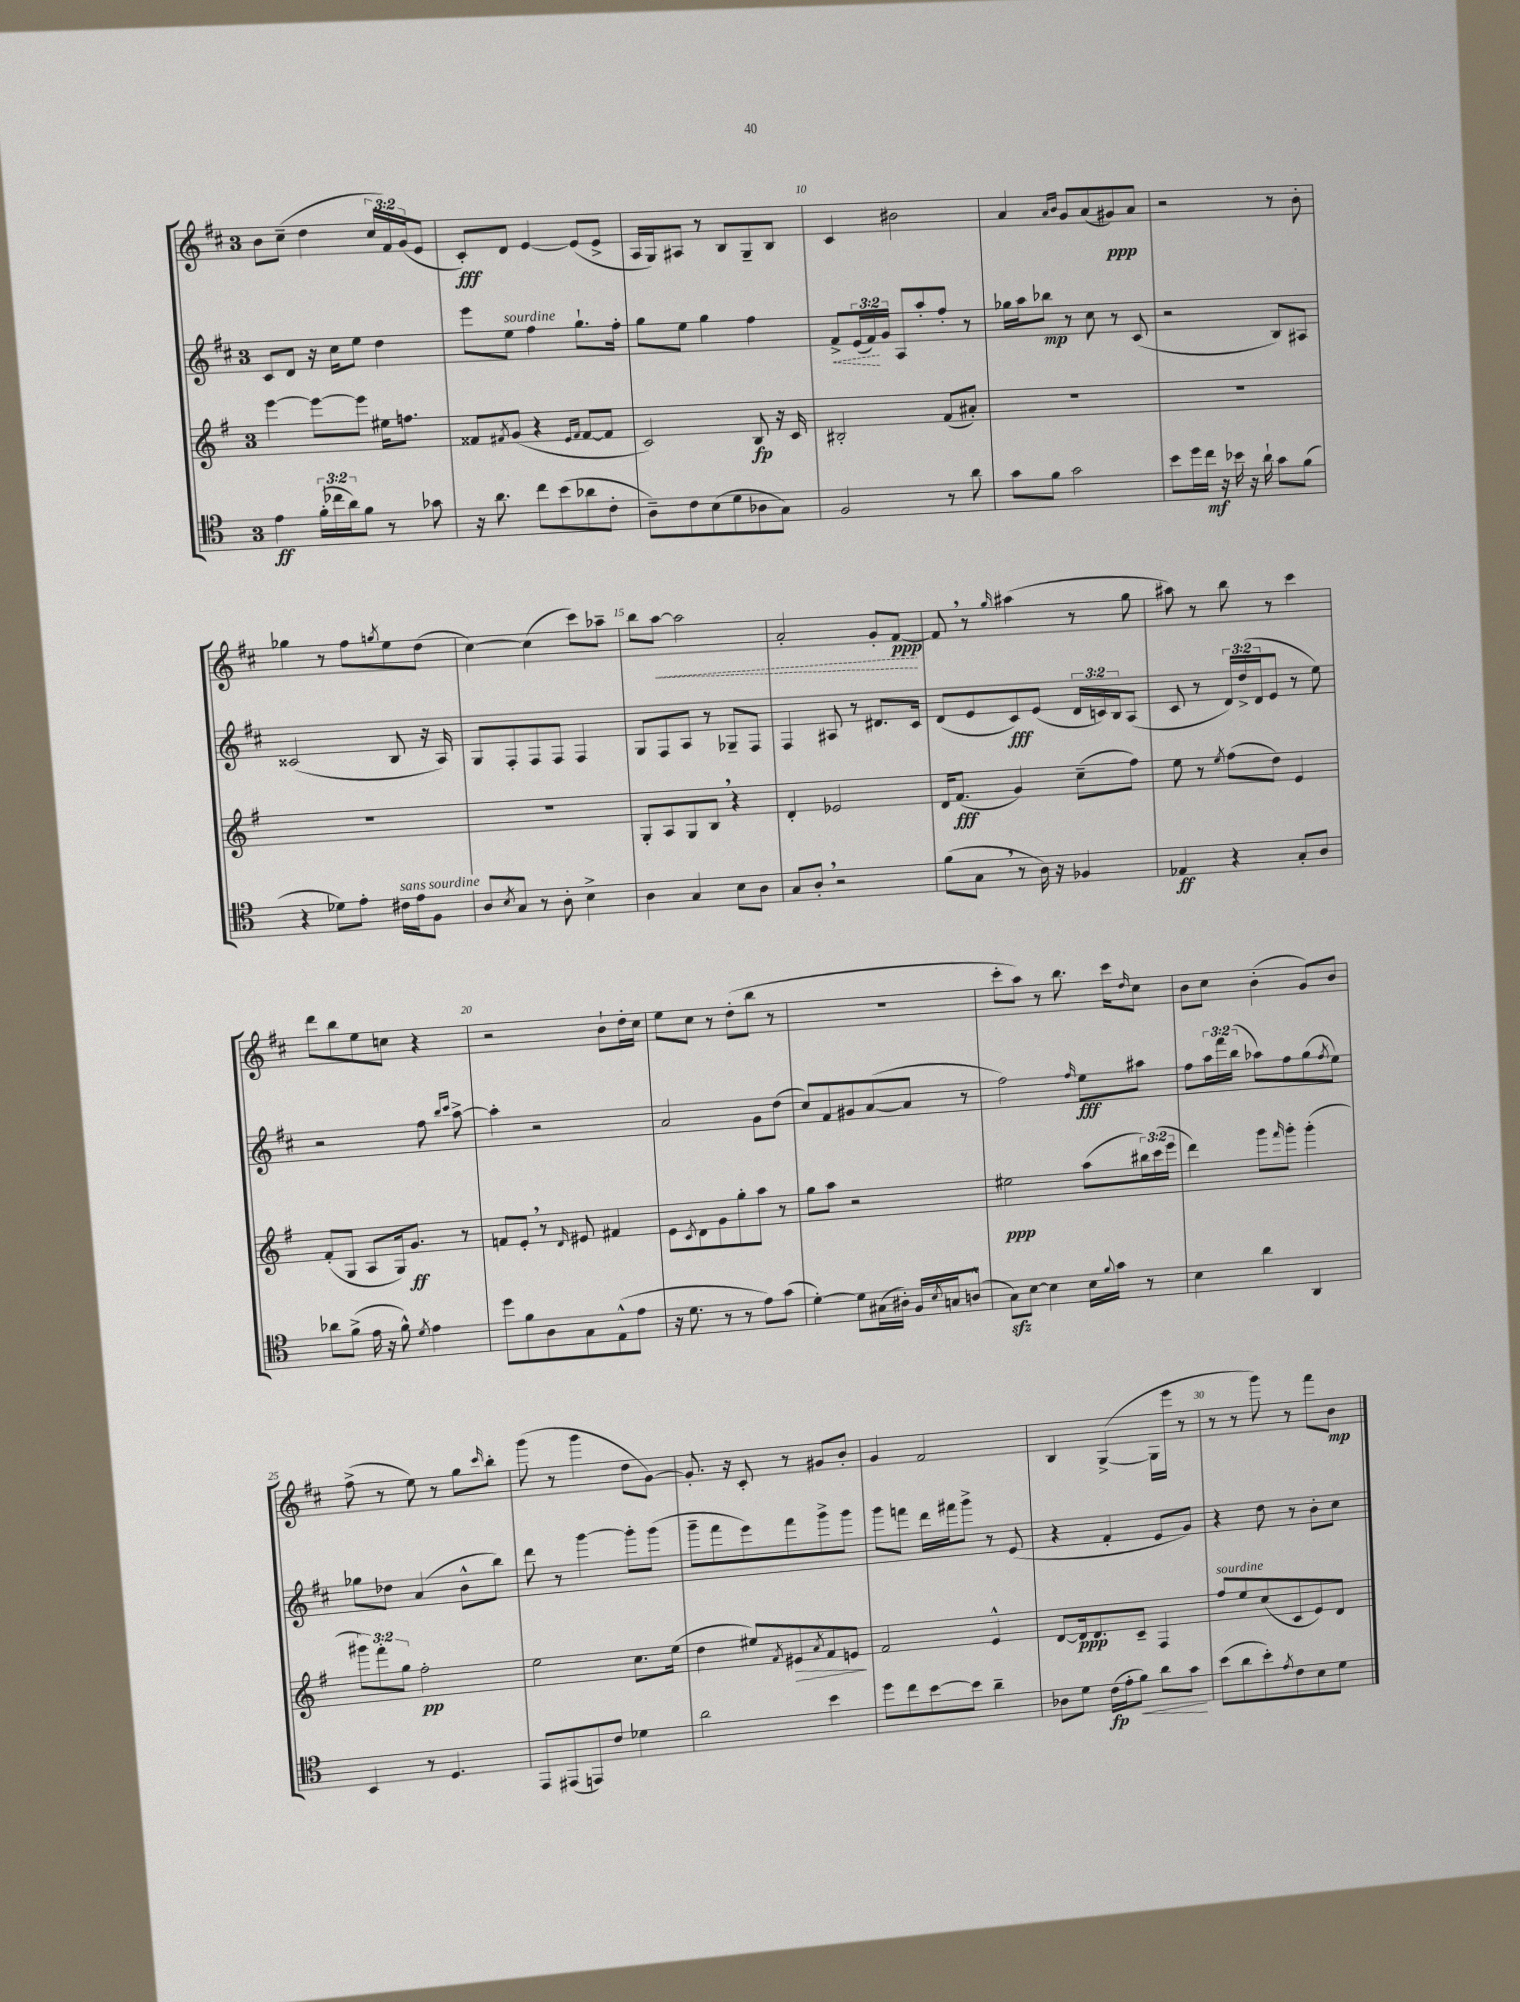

**kern	**dynam	**kern	**dynam	**kern	**dynam	**kern	**dynam
*part4	*part4	*part3	*part3	*part2	*part2	*part1	*part1
*staff4	*staff4	*staff3	*staff3	*staff2	*staff2	*staff1	*staff1
*clefC4	*	*clefG2	*	*clefG2	*	*clefG2	*
*k[]	*	*k[f#]	*	*k[f#c#]	*	*k[f#c#]	*
*M3/4	*	*M3/4	*	*M3/4	*	*M3/4	*
=7	=7	=7	=7	=7	=7	=7	=7
4e\	ff	[4eee\	.	8c#/L	.	8b\L	.
.	.	.	.	8d/J	.	(8cc#~\J	.
(24f'\LL	.	8eee\L_	.	16r	.	4dd\	.
24cc-X\	.	.	.	.	.	.	.
.	.	.	.	16cc#\KL	.	.	.
24a\J)	.	.	.	.	.	.	.
8f\J	.	8eee\J]	.	8ee\J	.	.	.
8r	.	16ee#X\KL	.	4dd\	.	24cc#/LL	.
.	.	.	.	.	.	24f#/)	.
.	.	8.ffn\J	.	.	.	.	.
.	.	.	.	.	.	(24g/J	.
8g-X\	.	.	.	.	.	8e/J	.
=8	=8	=8	=8	=8	=8	=8	=8
16r	.	8f##X/L	.	8eee\L	.	8c#'/L)	fff
8.a\	.	.	.	.	.	.	.
.	.	8qf#X/	.	.	.	.	.
!	!	!	!	!LO:TX:a:i:t=sourdine	!	!	!
.	.	(8g/J	.	8ee\J	.	8d/J	.
8cc\L	.	4r	.	4ff#\	.	[4e/	.
(8b\	.	.	.	.	.	.	.
.	.	16qqe/LL	.	.	.	.	.
.	.	16qqf#/JJ	.	.	.	.	.
8a-X\	.	[8f#/L	.	8.gg`\L	.	(8e/L]	.
8c'\J	.	8f#/J]	.	.	.	8e^/J	.
.	.	.	.	16ff#'\Jk	.	.	.
=9	=9	=9	=9	=9	=9	=9	=9
8A~\L)	.	2c/)	.	8gg\L	.	16A/LL	.
.	.	.	.	.	.	16G/J)	.
8c\	.	.	.	8ee\J	.	8A#X/J	.
(8B\	.	.	.	4gg\	.	8r	.
8d\	.	.	.	.	.	8B/L	.
8A-X\	.	8B/	fp	4ff#\	.	8G~/	.
8G\J)	.	16r	.	.	.	8B/J	.
.	.	16c/	.	.	.	.	.
=10	=10	=10	=10	=10	=10	=10	=10
!	!	!	!	!	!LO:HP:b	!	!
2F/	.	2B#X'/	.	8f#^/L	<	4c#/	.
.	.	.	.	(24e/L	.	.	.
.	.	.	.	24f#/)	.	.	.
.	.	.	.	24g/JJ	[	.	.
.	.	.	.	8A/L	.	2b#X\	.
.	.	.	.	8aa'/	.	.	.
8r	.	(8f#/L	.	8ff#'/J	.	.	.
8a\	.	8a#X'/J)	.	8r	.	.	.
=11	=11	=11	=11	=11	=11	=11	=11
8g\L	.	2.r	.	16gg-X\LL	.	4a/	.
.	.	.	.	16aa\J	.	.	.
8f\J	.	.	.	8bb-X\J	mp	.	.
.	.	.	.	.	.	16qqa/LL	.
.	.	.	.	.	.	16qqb/JJ	.
2g\	.	.	.	8r	.	8g/L	.
.	.	.	.	8cc#\	.	(8a/	.
.	.	.	.	8r	.	8g#X/)	ppp
.	.	.	.	(8c#/	.	8a/J	.
=12	=12	=12	=12	=12	=12	=12	=12
8b\L	.	2.r	.	2r	.	2r	.
16dd\L	.	.	.	.	.	.	.
16cc\JJ	mf	.	.	.	.	.	.
16r	.	.	.	.	.	.	.
16b-X\	.	.	.	.	.	.	.
16r	.	.	.	.	.	.	.
16a`\	.	.	.	.	.	.	.
8g\L	.	.	.	8B/L)	.	8r	.
(8f\J	.	.	.	8A#X/J	.	8b'\	.
!!LO:LB:g=z
=13	=13	=13	=13	=13	=13	=13	=13
4r	.	2.r	.	(2c##X/	.	4gg-X\	.
8d-X\L)	.	.	.	.	.	8r	.
8e'\J	.	.	.	.	.	8ff#\L	.
.	.	.	.	.	.	8qggn/	.
!LO:TX:a:i:t=sans sourdine	!	!	!	!	!	!	!
16c#X\LL	.	.	.	8B/	.	8ee\	.
16e\J	.	.	.	.	.	.	.
8F\J	.	.	.	16r	.	(8dd\J	.
.	.	.	.	16A/)	.	.	.
=14	=14	=14	=14	=14	=14	=14	=14
8A/L	.	2.r	.	8G/L	.	[4cc#\)	.
8qB/	.	.	.	.	.	.	.
8G/J	.	.	.	8F#'/	.	.	.
8r	.	.	.	8F#/	.	(4cc#\]	.
8A'\	.	.	.	8F#/J	.	.	.
4B^\	.	.	.	4F#/	.	8ccc#\L)	.
.	.	.	.	.	.	8aa-X~\J	.
=15	=15	=15	=15	=15	=15	=15	=15
4A\	.	8G'/L	.	8G/L	.	8bb\L	.
!	!	!	!	!	!	!	!LO:HP:b
.	.	8A/	.	8F#/	.	[8aa\J	<
4G/	.	8G/	.	8A/J	.	2aa\]	.
.	.	8B,/J	.	8r	.	.	.
8B\L	.	4r	.	8G-X~/L	.	.	.
8A\J	.	.	.	8F#/J	.	.	.
=16	=16	=16	=16	=16	=16	=16	=16
8G/L	.	4d'/	.	4F#/	.	2a'/	.
8A',/J	.	.	.	.	.	.	.
2r	.	2e-X/	.	8A#X/	.	.	.
.	.	.	.	8r	.	.	.
.	.	.	.	8.d#X/L	.	8g'/L	.
.	.	.	.	.	.	[8f#/J	ppp
.	.	.	.	16c#/Jk	.	.	.
.	.	.	.	.	.	.	[
=17	=17	=17	=17	=17	=17	=17	=17
(8f\L	.	16d/KL	.	(8d/L	.	8f#,/]	.
.	.	(8.f#/J	fff	.	.	.	.
8G,\J	.	.	.	8e/	.	8r	.
.	.	.	.	.	.	16qqgg/	.
8r	.	4g/)	.	8c#/)	fff	(4aa#X\	.
16A\)	.	.	.	(8e/J	.	.	.
16r	.	.	.	.	.	.	.
4F-X/	.	(8cc~\L	.	24d/LL	.	8r	.
.	.	.	.	24cn/)	.	.	.
.	.	.	.	24B/J	.	.	.
.	.	8ff#\J)	.	(8A/J	.	8gg\	.
=18	=18	=18	=18	=18	=18	=18	=18
4E-X/	ff	8ee\	.	8c#/	.	8aa#X\)	.
.	.	8r	.	8r	.	8r	.
.	.	8qee/	.	.	.	.	.
4r	.	(8ff#\L	.	24d/LL)	.	8bb\	.
.	.	.	.	(24dd^/	.	.	.
.	.	.	.	24d/J	.	.	.
.	.	8dd\J)	.	8e/J	.	8r	.
8G'/L	.	4e/	.	8r	.	4ccc#\	.
8A/J	.	.	.	8ee\)	.	.	.
!!LO:LB:g=z
=19	=19	=19	=19	=19	=19	=19	=19
8a-X\L	.	(8f#'/L	.	2r	.	8ddd\L	.
(8f^\J	.	8G/J	.	.	.	8bb\	.
16e\	.	8A/L	.	.	.	8ee\	.
16r	.	.	.	.	.	.	.
8f^^\)	.	16G/k)	.	.	.	8ccn\J	.
.	.	8.g/J	ff	.	.	.	.
8qd/	.	.	.	.	.	.	.
4e\	.	.	.	8ff#\	.	4r	.
.	.	.	.	16qqbb/LL	.	.	.
.	.	.	.	16qqccc#/JJ	.	.	.
.	.	8r	.	[8aa^\	.	.	.
=20	=20	=20	=20	=20	=20	=20	=20
8dd\L	.	8fn/L	.	4aa'\]	.	2r	.
8f\	.	8e',/J	.	.	.	.	.
8A\	.	8r	.	2r	.	.	.
.	.	16qqd/	.	.	.	.	.
8G\	.	8e#X/	.	.	.	.	.
(8E^^\	.	4f#X/	.	.	.	8b`\L	.
8e\J	.	.	.	.	.	16dd'\L	.
.	.	.	.	.	.	16cc#\JJ	.
=21	=21	=21	=21	=21	=21	=21	=21
16r	.	8e\L	.	2a/	.	8ee\L	.
8.d\	.	.	.	.	.	.	.
.	.	8qc/	.	.	.	.	.
.	.	8d\	.	.	.	8cc#\J	.
8r	.	8g\	.	.	.	8r	.
8r	.	8gg'\	.	.	.	(8dd'\L	.
8e\L)	.	8aa\J	.	8g\L	.	8bb\J	.
(8g\J	.	8r	.	(8dd\J	.	8r	.
=22	=22	=22	=22	=22	=22	=22	=22
[4d'\)	.	8gg\L	.	8cc#/L)	.	2.r	.
.	.	8aa\J	.	8f#/	.	.	.
8d\L]	.	2r	.	8g#X/	.	.	.
(16G#X\L	.	.	.	([8a/	.	.	.
16A#X'\JJ)	.	.	.	.	.	.	.
16F/LL	.	.	.	8a/J]	.	.	.
8qB/	.	.	.	.	.	.	.
16Gn/J	.	.	.	.	.	.	.
(8An^^/J	.	.	.	8r	.	.	.
=23	=23	=23	=23	=23	=23	=23	=23
8Gzz\L)	.	2ee#X\	ppp	2ff#\)	.	8ccc#'\L	.
[8B\J	.	.	.	.	.	8aa\J)	.
4B\]	.	.	.	.	.	8r	.
.	.	.	.	.	.	8.bb\	.
.	.	.	.	16qqff#/	.	.	.
16B\LL	.	(8aa\L	.	8ee\L	fff	.	.
8qqf/	.	.	.	.	.	.	.
16g\JJ	.	.	.	.	.	16ccc#\KL	.
.	.	.	.	.	.	16qqdd/	.
8r	.	24bb#X\L)	.	8aa#X\J	.	8cc#\J	.
.	.	(24ccc\	.	.	.	.	.
.	.	24eee\JJ	.	.	.	.	.
=24	=24	=24	=24	=24	=24	=24	=24
4B\	.	4ddd\)	.	8ff#\L	.	8b\L	.
.	.	.	.	24aa\L	.	8cc#\J	.
.	.	.	.	24fff#\	.	.	.
.	.	.	.	(24bb\JJ	.	.	.
4a\	.	8ggg\L	.	8aa-X\L)	.	(4b'\	.
.	.	16qqfff#/	.	.	.	.	.
.	.	8ggg'\J	.	8ff#\	.	.	.
4AA/	.	(4ggg'\	.	(8gg\	.	8g/L)	.
.	.	.	.	8qff#/	.	.	.
.	.	.	.	8ee\J)	.	8b/J	.
!!LO:LB:g=z
=25	=25	=25	=25	=25	=25	=25	=25
4BB/	.	12ggg#X\L)	.	8gg-X\L	.	(8ff#^\	.
.	.	12fff#'\	.	.	.	.	.
.	.	.	.	8dd-X\J	.	8r	.
.	.	12gg\J	.	.	.	.	.
8r	.	2ff#'\	pp	(4a/	.	8ee\)	.
4.D/	.	.	.	.	.	8r	.
.	.	.	.	8b^^\L	.	8gg\L	.
.	.	.	.	.	.	16qqccc#/	.
.	.	.	.	8bb\J)	.	8bb'\J	.
=26	=26	=26	=26	=26	=26	=26	=26
8EE/L	.	2ee\	.	8ddd\	.	(8ggg\	.
(8EE#X/	.	.	.	8r	.	8r	.
8EEn/)	.	.	.	[4ggg\	.	4ggg\	.
8c/J	.	.	.	.	.	.	.
4d-X\	.	8.cc\L	.	8ggg'\L]	.	8dd\L	.
.	.	.	.	(8ggg\J	.	[8g\J)	.
.	.	(16ee\Jk	.	.	.	.	.
=27	=27	=27	=27	=27	=27	=27	=27
2a\	.	4dd\	.	8ggg~\L	.	8.g'/]	.
.	.	.	.	8fff#\	.	.	.
.	.	.	.	.	.	16r	.
.	.	8ee#X/L)	.	8eee\)	.	8c#'/	.
.	.	8qf#/	.	.	.	.	.
!	!	!	!LO:HP:b	!	!	!	!
.	.	8e#X/	>	8fff#\	.	8r	.
.	.	8qa/	.	.	.	.	.
4b\	.	8f#/	.	8ggg^\	.	8g#X/L	.
.	.	8en/J	.	8ggg\J	.	8b'/J	.
.	.	.	]	.	.	.	.
=28	=28	=28	=28	=28	=28	=28	=28
8dd\L	.	2f#/	.	8ggg\L	.	4g/	.
8cc\	.	.	.	8fffn\J	.	.	.
[8b\	.	.	.	16ddd\LL	.	2f#/	.
.	.	.	.	16fff#X\J	.	.	.
8b\J]	.	.	.	8ggg^\J	.	.	.
4a~\	.	4e^^/	.	8r	.	.	.
.	.	.	.	(8e/	.	.	.
=29	=29	=29	=29	=29	=29	=29	=29
8A-X\L	.	[8d/L	.	4r	.	4B/	.
8d\J	.	16d/k]	ppp	.	.	.	.
.	.	8.d/	.	.	.	.	.
(16c\LL	fp	.	.	4f#'/	.	([4G^/	.
16e'\J	.	.	.	.	.	.	.
!	!LO:HP:b	!	!	!	!	!	!
8f\J)	<	8c~/J	.	.	.	.	.
8a\L	.	4F#/	.	8e/L	.	16G\LL]	.
.	.	.	.	.	.	16eee\JJ	.
8g\J	.	.	.	8g/J)	.	8r	.
.	[	.	.	.	.	.	.
=30	=30	=30	=30	=30	=30	=30	=30
!	!	!LO:TX:a:i:t=sourdine	!	!	!	!	!
(8b\L	.	8ff#/L	.	4r	.	8r	.
8a\	.	8ee/	.	.	.	8r	.
8b'\)	.	(8cc/	.	8dd\	.	8ggg\)	.
8qe/	.	.	.	.	.	.	.
8c\	.	8c/	.	8r	.	8r	.
8B\	.	8e/)	.	8b'\L	.	8fff#\L	.
8d\J	.	8d/J	.	8cc#\J	.	8b\J	mp
==	==	==	==	==	==	==	==
*-	*-	*-	*-	*-	*-	*-	*-
